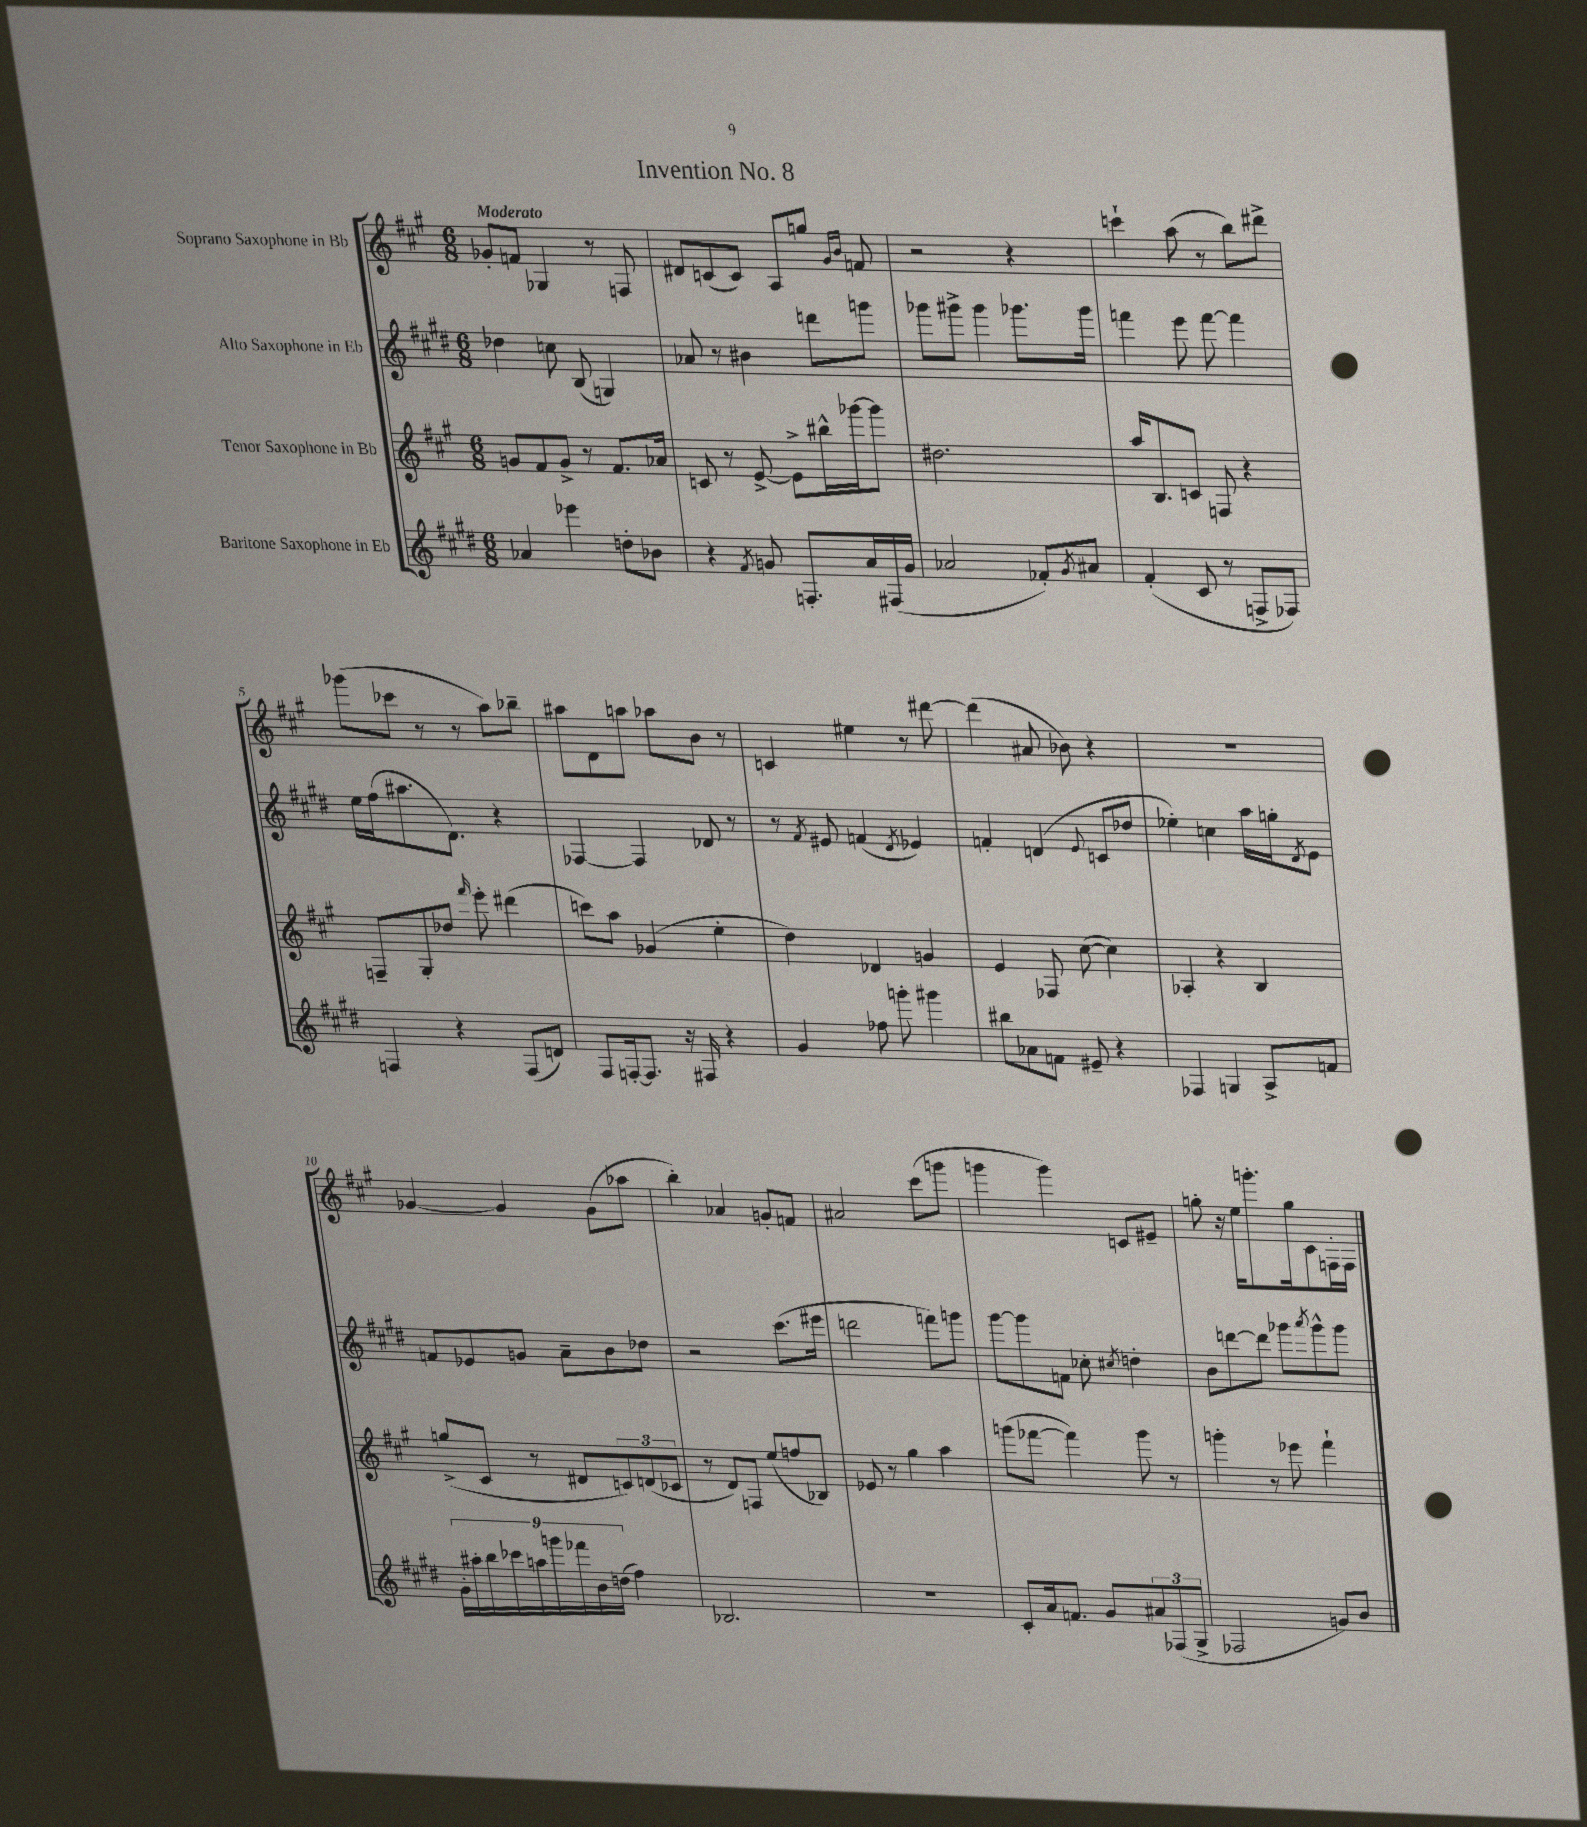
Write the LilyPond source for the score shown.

\header { title = "Invention No. 8" }
<<
\new StaffGroup <<
\new Staff = "s0" \with { instrumentName = "Soprano Saxophone in Bb" } {
    \clef treble \key a \major \numericTimeSignature \time 6/8 \tempo "Moderato"
    ges'8-. f'8 ges4 r8 f8 |
    dis'8 c'8( c'8) a8 g''8 \grace { gis'16 b'16 } f'8 |
    r2 r4 |
    c'''4-! a''8( r8 b''8) dis'''8-> |
    ges'''8( ces'''8 r8 r8 a''8) bes''8-- |
    ais''8 d'8 a''8 aes''8 b'8 r8 |
    c'4 eis''4 r8 dis'''8~ |
    dis'''4( ais'8 bes'8) r4 |
    R2. |
    ges'4~ ges'4 ges'8( aes''8 |
    b''4-.) aes'4 g'8-. f'8 |
    ais'2 cis'''8( g'''8 |
    g'''4 g'''4) c'8 eis'8-- |
    g''8-. r16 e''16 g'''8.-. g''16 cis'8 f16-. f16 \bar "|." |
}
\new Staff = "s1" \with { instrumentName = "Alto Saxophone in Eb" } {
    \clef treble \key e \major \numericTimeSignature \time 6/8
    des''4 c''8 b8( g4) |
    aes'8 r8 bis'4 d'''8 g'''8 |
    ges'''8 gis'''8-> gis'''4 ges'''8. ges'''16 |
    f'''4 e'''8 f'''8~ f'''4 |
    e''16 fis''16( ais''8. dis'8.) r4 |
    fes4~ fes4 des'8 r8 |
    r8 \acciaccatura { fis'8 } eis'8 f'4( \acciaccatura { dis'8 } ees'4) |
    f'4-. d'4( \appoggiatura { e'8 } c'8 des''8 |
    ees''4-.) c''4 a''16 g''16-. \acciaccatura { dis'8 } e'8 |
    f'8 ees'8 g'8 a'8-- b'8 des''8 |
    r2 cis'''8.( eis'''16 |
    d'''2 f'''8) g'''8 |
    gis'''8~ gis'''8 f'8 ces''8-. \acciaccatura { cis''8 } d''4-. |
    b'8 d'''8~ d'''8 ges'''8 \acciaccatura { a'''8 } ges'''8-^ ges'''8 \bar "|." |
}
\new Staff = "s2" \with { instrumentName = "Tenor Saxophone in Bb" } {
    \clef treble \key a \major \numericTimeSignature \time 6/8
    g'8 fis'8 g'8-> r8 fis'8. aes'16 |
    c'8 r8 e'8~-> e'8-> bis''16-^ ges'''16~ ges'''8 |
    dis''2. |
    a''16 b8. c'8 f8 r4 |
    f8-- gis8-. des''8 \grace { fis'''16 } e'''8-. dis'''4( |
    c'''8) a''8 ges'4( e''4-. |
    d''4) des'4 g'4 |
    e'4 fes8 cis''8~( cis''4) |
    aes4-. r4 b4 |
    g''8->( cis'8 r8 dis'8 \tuplet 3/2 { c'8) d'8( ces'8 } |
    r8 d'8) f8 e''8( f''8 bes8) |
    ees'8 r8 gis''4 a''4 |
    g'''8( fes'''8~ fes'''4) g'''8 r8 |
    g'''4-. r8 ees'''8 fis'''4-! \bar "|." |
}
\new Staff = "s3" \with { instrumentName = "Baritone Saxophone in Eb" } {
    \clef treble \key e \major \numericTimeSignature \time 6/8
    aes'4 ees'''4 d''8-. bes'8 |
    r4 \acciaccatura { fis'8 } g'8 f8.-. a'16 fis16( g'16 |
    aes'2 fes'8-.) \acciaccatura { gis'8 } ais'8 |
    fis'4-.( cis'8 r8 f8-> fes8) |
    f4 r4 f8( d'8) |
    fis8 f16~-. f8. r16 fis16 r4 |
    gis'4 fes''8 g'''8-. gis'''4 |
    bis''8 aes'8 f'8 eis'8-- r4 |
    fes4 g4 a8-> f'8 |
    \tuplet 9/8 { gis'16-. ais''16-. b''16 ces'''16 a''16 g'''16 fes'''16 b'16 d''16( } fis''4) |
    bes2. |
    r2. |
    cis'8-. a'16 f'8. gis'8 \tuplet 3/2 { ais'8 fes8( gis8-> } |
    fes2 g'8) b'8 \bar "|." |
}
>>
>>
